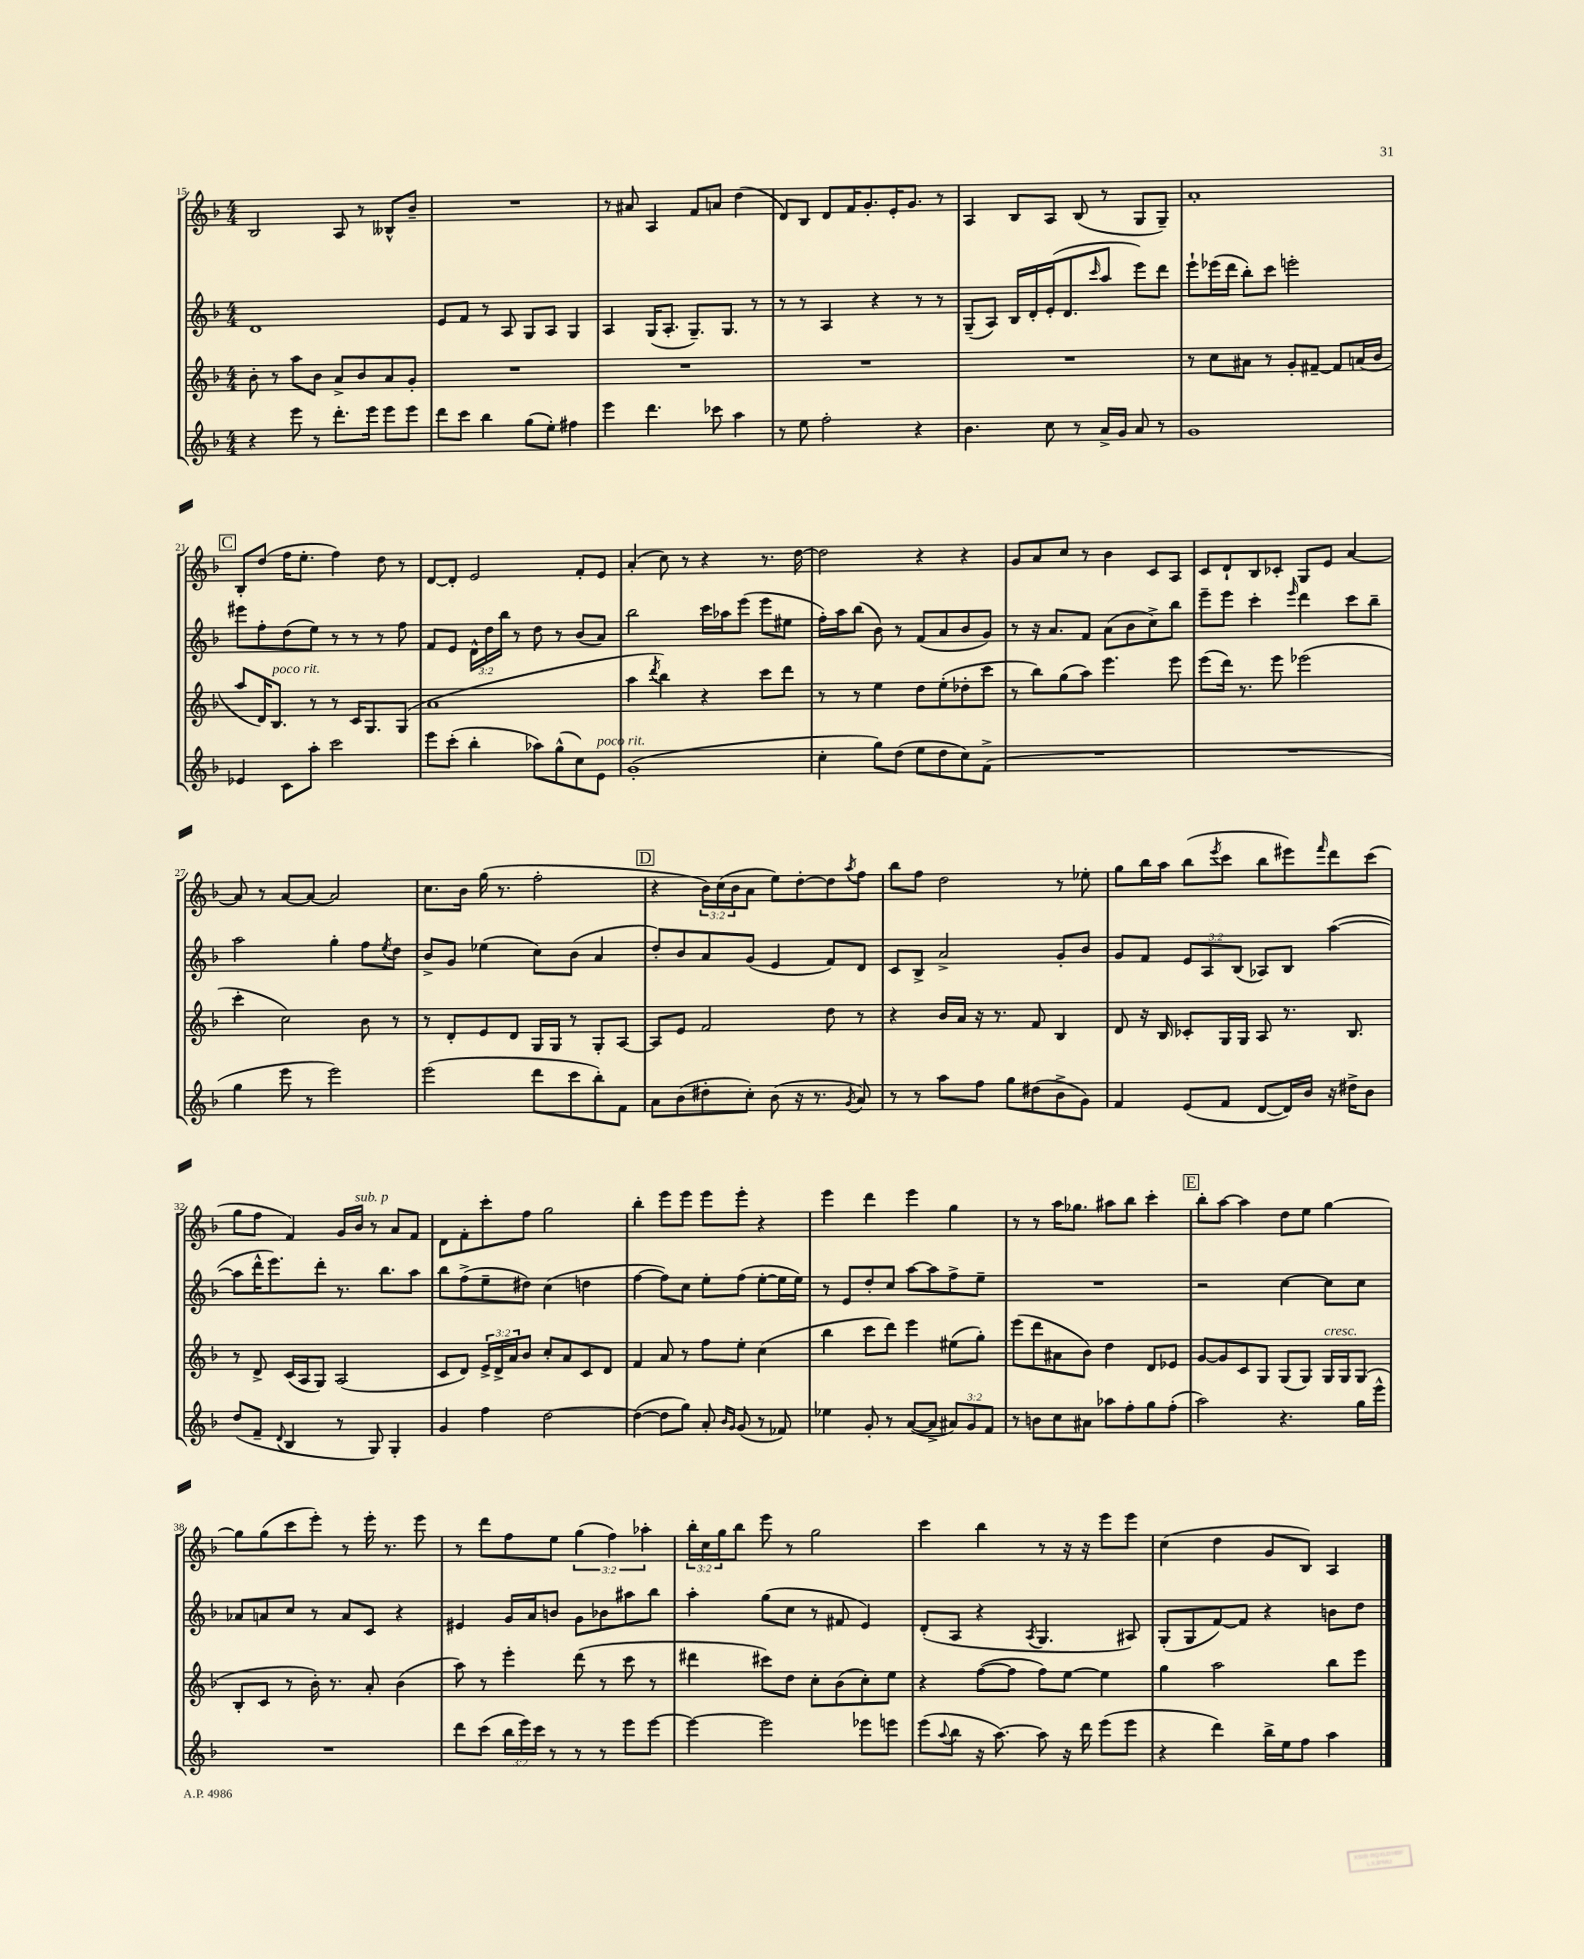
<<
\new StaffGroup <<
\new Staff = "s0" {
    \clef treble \key f \major \numericTimeSignature \time 4/4 \override Staff.TupletNumber.text = #tuplet-number::calc-fraction-text
    bes2 a8 r8 beses8-^ bes'8-- |
    R1 |
    r8 ais'8 a4 f'8 a'8 d''4( |
    d'8) bes8 d'8 f'16 g'8.-. e'16-. g'8. r8 |
    a4 bes8 a8 bes8( r8 g8 g8--) |
    a'1-. |
    \mark \markup { \box "C" } bes8-. d''8( f''16 e''8.-. f''4) d''8 r8 |
    d'8~ d'8-. e'2 f'8-. e'8 |
    a'4-.( c''8) r8 r4 r8. d''16~ |
    d''2 r4 r4 |
    g'8 a'8 c''8 r8 bes'4 c'8 a8 |
    c'8 d'8-! bes8 ces'8-. g8 e'8 a'4~ |
    a'8 r8 a'8~ a'8~ a'2 |
    c''8. bes'16 g''16( r8. f''2-. |
    \mark \markup { \box "D" } r4 \tuplet 3/2 { bes'16) c''16( bes'16 } a'8 e''8) d''8~-. d''8 \acciaccatura { a''8 } f''8 |
    bes''8 f''8 d''2 r8 ees''8-. |
    g''8 bes''16 a''16 bes''8( \acciaccatura { e'''8 } c'''8 bes''8 eis'''8) \grace { f'''16 } d'''8 c'''8( |
    g''8 f''8 f'4) g'16 bes'16^\markup { \italic "sub. p" } r8 a'8 f'8 |
    d'8 f'8-. c'''8-. f''8 g''2 |
    bes''4-. e'''8 e'''8 e'''8 e'''8-. r4 |
    e'''4 d'''4 e'''4 g''4 |
    r8 r8 a''16 ges''8. ais''8 bes''8 c'''4-. |
    \mark \markup { \box "E" } bes''8-. a''8~ a''4 d''8 e''8 g''4~ |
    g''8 g''8( c'''8 e'''8-.) r8 e'''16-. r8. e'''8 |
    r8 d'''8 f''8 e''8 \tuplet 3/2 { g''4( f''4) aes''4-. } |
    \tuplet 3/2 { bes''16-. c''16 g''16 } bes''8 e'''8 r8 g''2 |
    c'''4 bes''4 r8 r16 r16 e'''8 e'''8 |
    c''4( d''4 g'8 bes8) a4 \bar "|." |
}
\new Staff = "s1" {
    \clef treble \key f \major \numericTimeSignature \time 4/4 \override Staff.TupletNumber.text = #tuplet-number::calc-fraction-text
    d'1 |
    e'8 f'8 r8 a8 g8 a8 g4 |
    a4 g16( a8.-. g8.--) g8. r8 |
    r8 r8 a4 r4 r8 r8 |
    g8--( a8) bes16 d'16-. e'16-.( d'8. \grace { c'''16 } a''8 e'''8) d'''8 |
    e'''8-! ees'''16( d'''16 bes''8-.) c'''8 e'''2-. |
    \mark \markup { \box "C" } eis'''8 f''8-. d''8( e''8) r8 r8 r8 f''8 |
    f'8 e'8 \tuplet 3/2 { d'16-^ d''16 bes''16 } r8 d''8 r8 bes'8( a'8) |
    bes''2 c'''16 aes''16 e'''8( e'''8 eis''8 |
    f''16-.) a''16 bes''8( bes'8) r8 f'8( a'8 bes'8 g'8) |
    r8 r16 a'8. f'8 a'8( bes'8 c''8->) bes''8 |
    e'''8-- e'''8 c'''4-. \grace { e'''16 } d'''4 c'''8 bes''8-- |
    a''2 g''4-. f''8 \acciaccatura { e''8 } d''8 |
    bes'8-> g'8 ees''4( c''8) bes'8( a'4 |
    \mark \markup { \box "D" } d''8-.) bes'8 a'8 g'8( e'4 f'8) d'8 |
    c'8 bes8-> a'2-> g'8-. bes'8 |
    g'8 f'8 \tuplet 3/2 { e'8 a8 bes8( } aes8) bes8 a''4~( |
    a''8 d'''16-^ e'''8.) d'''8-. r8. bes''8. a''8 |
    bes''8 f''8->( e''8-- dis''8) c''4( d''4 |
    f''4~ f''8) c''8 e''8-. f''8( e''8~-. e''16 e''16) |
    r8 e'8 d''8-. c''8 a''8~ a''8 f''8-> e''8-- |
    R1 |
    \mark \markup { \box "E" } r2 c''4~ c''8 c''8 |
    aes'8 a'8 c''8 r8 a'8 c'8 r4 |
    eis'4 g'16 a'16 b'8 g'8 bes'8 ais''8 bes''8 |
    a''4-. g''8( c''8 r8 fis'8 e'4) |
    d'8-.( a8 r4 \acciaccatura { a8 } g4. ais8) |
    g8-.( g8 f'8~) f'8 r4 b'8 d''8 \bar "|." |
}
\new Staff = "s2" {
    \clef treble \key f \major \numericTimeSignature \time 4/4 \override Staff.TupletNumber.text = #tuplet-number::calc-fraction-text
    bes'8-. r8 a''8 bes'8 a'8-> bes'8 a'8 g'8-. |
    R1 |
    R1 |
    R1 |
    R1 |
    r8 c''8 ais'8 r8 g'8-. fis'8~-- fis'8 a'16( bes'16 |
    \mark \markup { \box "C" } a''8 d'16) bes8.^\markup { \italic "poco rit." } r8 r8 c'16 g8. g8( |
    a'1 |
    a''4 \acciaccatura { d'''8 } bes''4) r4 c'''8 d'''8 |
    r8 r8 e''4 d''8 e''8-.( des''8-. c'''8 |
    r8 bes''8) g''8( a''8) e'''4. e'''8 |
    e'''8( d'''16) r8. e'''8 ees'''2( |
    c'''4-. c''2) bes'8 r8 |
    r8 d'8-. e'8 d'8 g16 g16 r8 g8-. a8~ |
    \mark \markup { \box "D" } a8 e'8 f'2 d''8 r8 |
    r4 bes'16 a'16 r16 r8. f'8 bes4 |
    d'8 r16 bes16 ces'8-. g16 g16 a8 r8. bes8. |
    r8 d'8-> c'16( a16 g8) a2( |
    c'8 d'8) \tuplet 3/2 { e'16-> d'16-> a'16 } bes'8 c''8-. a'8 c'8 d'8 |
    f'4 a'8 r8 f''8 e''8-. c''4( |
    bes''4 c'''8 d'''8) e'''4 eis''8( g''8-.) |
    e'''8( d'''8 ais'8 bes'8) d''4 d'8 ees'8 |
    \mark \markup { \box "E" } g'8~ g'8 c'8 g8 g8( g8) g16^\markup { \italic "cresc." } g16 g8( |
    bes8-. c'8 r8 bes'16-.) r8. a'8-. bes'4( |
    a''8) r8 e'''4-. d'''8( r8 c'''8 r8 |
    dis'''4 cis'''8) d''8 c''8-. bes'8( c''8-.) e''8 |
    r4 f''8~( f''8 f''8) e''8~ e''4 |
    g''4 a''2 bes''8 e'''8 \bar "|." |
}
\new Staff = "s3" {
    \clef treble \key f \major \numericTimeSignature \time 4/4 \override Staff.TupletNumber.text = #tuplet-number::calc-fraction-text
    r4 e'''8 r8 d'''8.-. e'''16 e'''8 e'''8 |
    d'''8 c'''8 bes''4 g''8( e''8-.) fis''4 |
    e'''4 d'''4. ces'''8 a''4 |
    r8 e''8 f''2-. r4 |
    bes'4. c''8 r8 a'16-> g'16 a'8 r8 |
    g'1 |
    \mark \markup { \box "C" } ees'4 c'8 a''8-. c'''2 |
    e'''8 c'''8-.( bes''4-. aes''8) g''8-^( c''8) e'8^\markup { \italic "poco rit." } |
    g'1-.( |
    c''4-. g''8) d''8( e''8 d''8 c''8) f'8->( |
    R1 |
    R1 |
    g''4 e'''8 r8 e'''2) |
    e'''2( d'''8 c'''8 bes''8-.) f'8 |
    \mark \markup { \box "D" } a'8 bes'8( dis''8-. c''8-.) bes'8( r16 r8. \acciaccatura { g'8 } a'8) |
    r8 r8 a''8 f''8 g''8 dis''8( bes'8-> g'8) |
    f'4 e'8( f'8 d'8~ d'16) bes'16 r16 dis''16-> bes'8 |
    d''8( f'8-- \appoggiatura { d'8 } bes4 r8 g8) g4-. |
    g'4 f''4 d''2~ |
    d''4~( d''8 g''8) a'8-. \grace { bes'16 g'16 } g'8( r8 fes'8) |
    ees''4 g'8-. r8 a'8~( a'8-> \tuplet 3/2 { ais'8) g'8 f'8 } |
    r8 b'8 c''8 ais'8 aes''8 f''8-. g''8 f''8-.( |
    \mark \markup { \box "E" } a''2) r4. g''16 e'''16-^ |
    R1 |
    d'''8 c'''8( \tuplet 3/2 { bes''16 e'''16) c'''16 } r8 r8 r8 e'''8 e'''8~ |
    e'''4~ e'''2 ees'''8 e'''8 |
    e'''8( \appoggiatura { a''8 } bes''8 r16 a''8.~) a''8 r16 d'''16 e'''8( e'''8 |
    r4 d'''4) bes''16-> e''16 f''8 a''4 \bar "|." |
}
>>
>>
\layout { \context { \Score currentBarNumber = #15 } }
